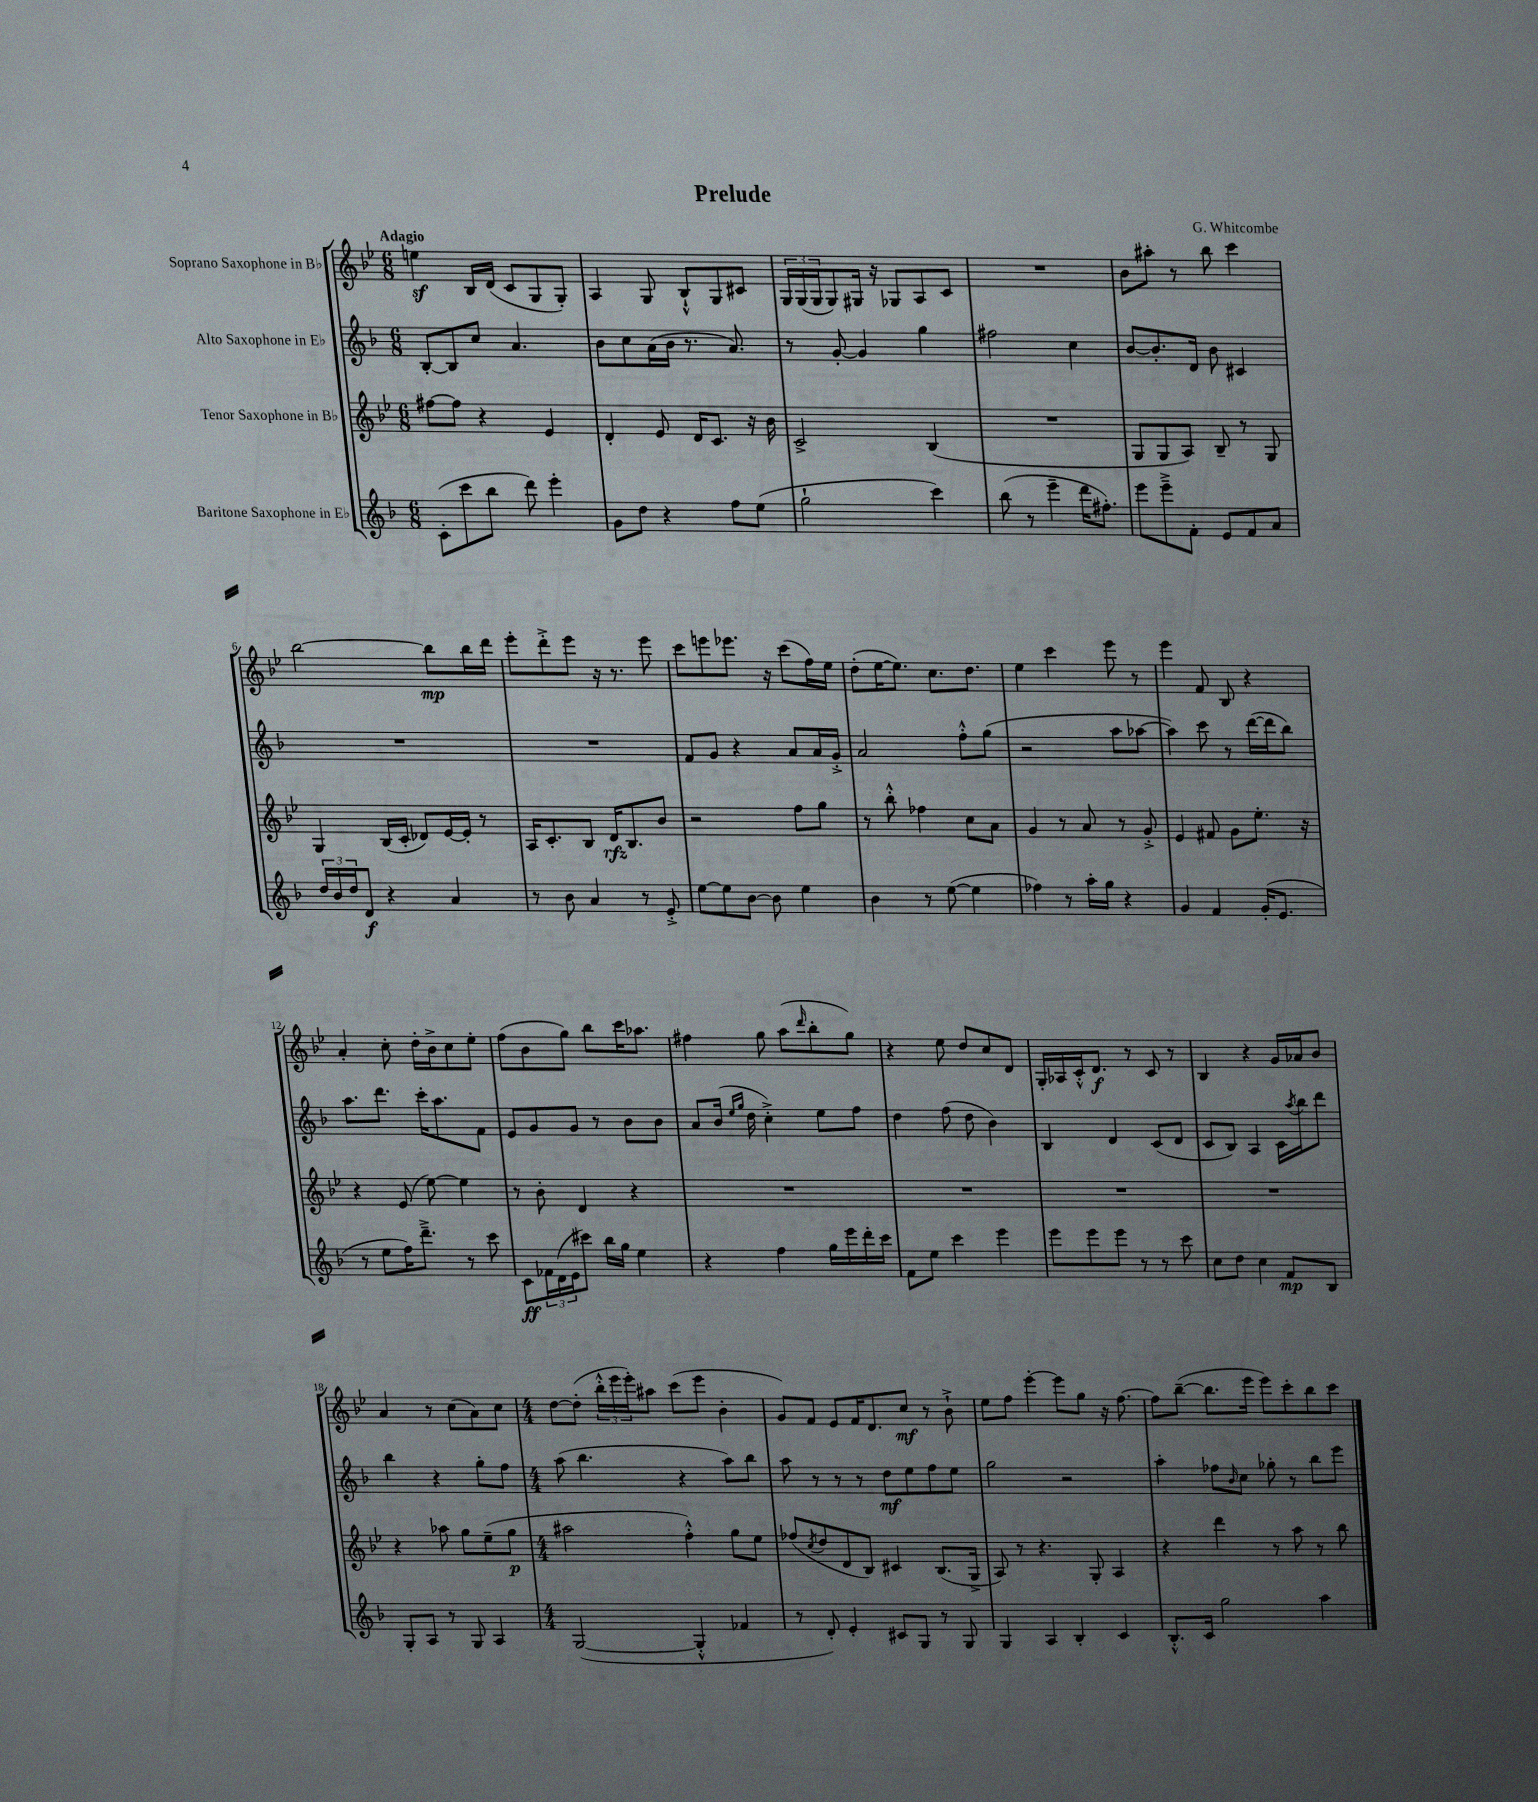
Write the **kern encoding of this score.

**kern	**kern	**kern	**kern
*staff4	*staff3	*staff2	*staff1
*clefG2	*clefG2	*clefG2	*clefG2
*k[b-]	*k[b-e-]	*k[b-]	*k[b-e-]
*M6/8	*M6/8	*M6/8	*M6/8
(8c'	[8ff#	[8B-'	4ee
8ccc	8ff#]	8B-]	.
8bb-	4r	8cc	16B-
.	.	.	(16d
8ddd)	.	4.a	8c
4eee'	4e-	.	8G
.	.	.	8G')
=	=	=	=
8g	4d'	8b-	4A
8dd	.	8cc	.
4r	8e-	(16a	8G
.	.	16b-	.
.	16d	8.r	8B-`^^
.	8.c	.	.
8ff	.	.	8G
.	.	8.a)	.
(8ee	16r	.	8c#
.	16b-	.	.
=	=	=	=
2gg`	2c^	8r	24G
.	.	.	(24G
.	.	.	24G
.	.	[8g'	8G)
.	.	4g]	16G#
.	.	.	16r
.	.	.	8G-
4ccc)	(4B-	4gg	8A
.	.	.	8c
=	=	=	=
(8bb-	2.r	2ff#	2.r
8r	.	.	.
4eee~	.	.	.
16ddd	.	4cc	.
8.ff#')	.	.	.
=	=	=	=
8eee	8G	[8b-	8b-
8eee~^	8G	8.b-']	8aa#'
8f'	8A)	.	8r
.	.	16d	.
8e	8B-~	8b-	8bb-
8f	8r	4c#	4ccc
8a	8G	.	.
=	=	=	=
24dd	4G	2.r	[2bb-
24b-	.	.	.
24dd	.	.	.
8d	.	.	.
4r	(16B-	.	.
.	16c'	.	.
.	8d-)	.	.
4a	[16e-	.	8bb-]
.	16e-']	.	.
.	8r	.	16bb-
.	.	.	16ddd
=	=	=	=
8r	16A	2.r	8eee-'
.	8.c'	.	.
8b-	.	.	8ddd'^
4a	8B-	.	8eee-
.	16d	.	16r
.	8.B-	.	8.r
8r	.	.	.
8e'^	8b-	.	8eee-
=	=	=	=
[8ee	2r	8f	8ccc
8ee]	.	8g	8eee
[8b-	.	4r	8.eee-
8b-]	.	.	.
.	.	.	16r
4ee	8ff	8a	(8ccc
.	8gg	16a	16ff)
.	.	16g'^	16ee-
=	=	=	=
4b-	8r	2a	(8dd'
.	8bb-'^^	.	[16ee-
.	.	.	8.ee-])
8r	4ff-	.	.
([8ee	.	.	8.cc
4ee]	8cc	8ff'^^	.
.	.	.	8.dd
.	8a	(8gg	.
=	=	=	=
4ff-)	4g	2r	4ee-
8r	8r	.	4ccc
16aa'	8a	.	.
16gg	.	.	.
4r	8r	8aa	8eee-
.	8g'^	[8aa-	8r
=	=	=	=
4g	4e-	4aa-])	4eee-
4f	8f#	8ccc	8f
.	8g	8r	8B-
(16g'	8.ee-'	([16ddd	4r
8.e	.	16ddd]	.
.	.	8bb-)	.
.	16r	.	.
=	=	=	=
8r	4r	8.aa	4a'
8ee	.	.	.
.	.	8.ddd	.
16ff)	(8e-	.	8cc'
8.ddd~^	.	.	.
.	[8ee-)	16ccc'	16dd'
.	.	8.aa	16b-^
8r	4ee-]	.	8cc
8ccc	.	8f	8ee-'
=	=	=	=
8c	8r	8e	(8ff
24f-	8b-'	8g	8b-
(24d	.	.	.
24e	.	.	.
8ccc#)	4d	8g	8gg)
16bb-	.	8r	8bb-
16gg	.	.	.
4ee	4r	8b-	16ccc
.	.	.	8.aa-
.	.	8b-	.
=	=	=	=
4r	2.r	8a	4ff#
.	.	(16b-	.
.	.	16qqee	.
.	.	16qqgg	.
.	.	16dd	.
4ff	.	4cc'^)	8gg
.	.	.	(8aa
.	.	.	16qqddd
16gg	.	8ee	8bb-'
16eee	.	.	.
16ddd'	.	8ff	8gg)
16ccc	.	.	.
=	=	=	=
8f	2.r	4dd	4r
8ee	.	.	.
4ccc	.	(8ff	8ee-
.	.	8dd	8dd
4eee	.	4b-)	8cc
.	.	.	8d
=	=	=	=
8eee	2.r	4B-	16G'
.	.	.	16A-
8eee	.	.	16c'^^
.	.	.	8.d
8eee	.	4d	.
8r	.	.	8r
8r	.	(8c	8c
8ccc	.	8d	8r
=	=	=	=
8cc	2.r	8c	4B-
8dd	.	8B-)	.
4cc	.	4A	4r
8f	.	16c	16g
.	.	8qaa	.
.	.	16bb-	16a-
8B-	.	8ddd	8b-
=	=	=	=
8G'	4r	4bb-	4a
8A	.	.	.
8r	8aa-	4r	8r
8G	8gg	.	(8cc
4A	(8ee-~	8gg'	8a)
.	8gg	8ff	8cc
=	=	=	=
*M4/4	*M4/4	*M4/4	*M4/4
([2G	2aa#	(8aa	[8dd
.	.	4.bb-	(8dd']
.	.	.	24bb-'^^
.	.	.	24eee-
.	.	.	24eee-')
.	.	.	8aa#
4G'^^]	4ff'^^)	4r	(8ccc
.	.	.	8eee-
4f-	8gg	8aa)	4b-'
.	8ee-	8bb-	.
=	=	=	=
8r	(8ff-	8aa	8g)
.	8qcc	.	.
8d')	8dd	8r	8f
4e'	8d	8r	8e-
.	8B-)	8r	16f
.	.	.	8.d
8c#	4c#	8dd	.
8G	.	8ee	8cc
8r	(8.B-	8ff	8r
8G	.	8ee	8b-`^
.	16G^	.	.
=	=	=	=
4G	8A)	2gg	8ee-
.	8r	.	8ff
4A	4.r	.	[4eee-'
4B-'	.	2r	8eee-]
.	8G'	.	8gg
4c	4A	.	16r
.	.	.	[8.ff
=	=	=	=
8.B-'^^	4r	4aa'	8ff]
.	.	.	([8bb-~
16c	.	.	.
2gg	4ddd	8ff-	8.bb-]
.	.	16qqb-	.
.	.	8cc	.
.	.	.	16eee-
.	8r	8gg-'	8eee-)
.	8aa	8r	8ccc'
4aa	8r	8bb-	8bb-
.	8bb-	8eee	8ccc
==	==	==	==
*-	*-	*-	*-
